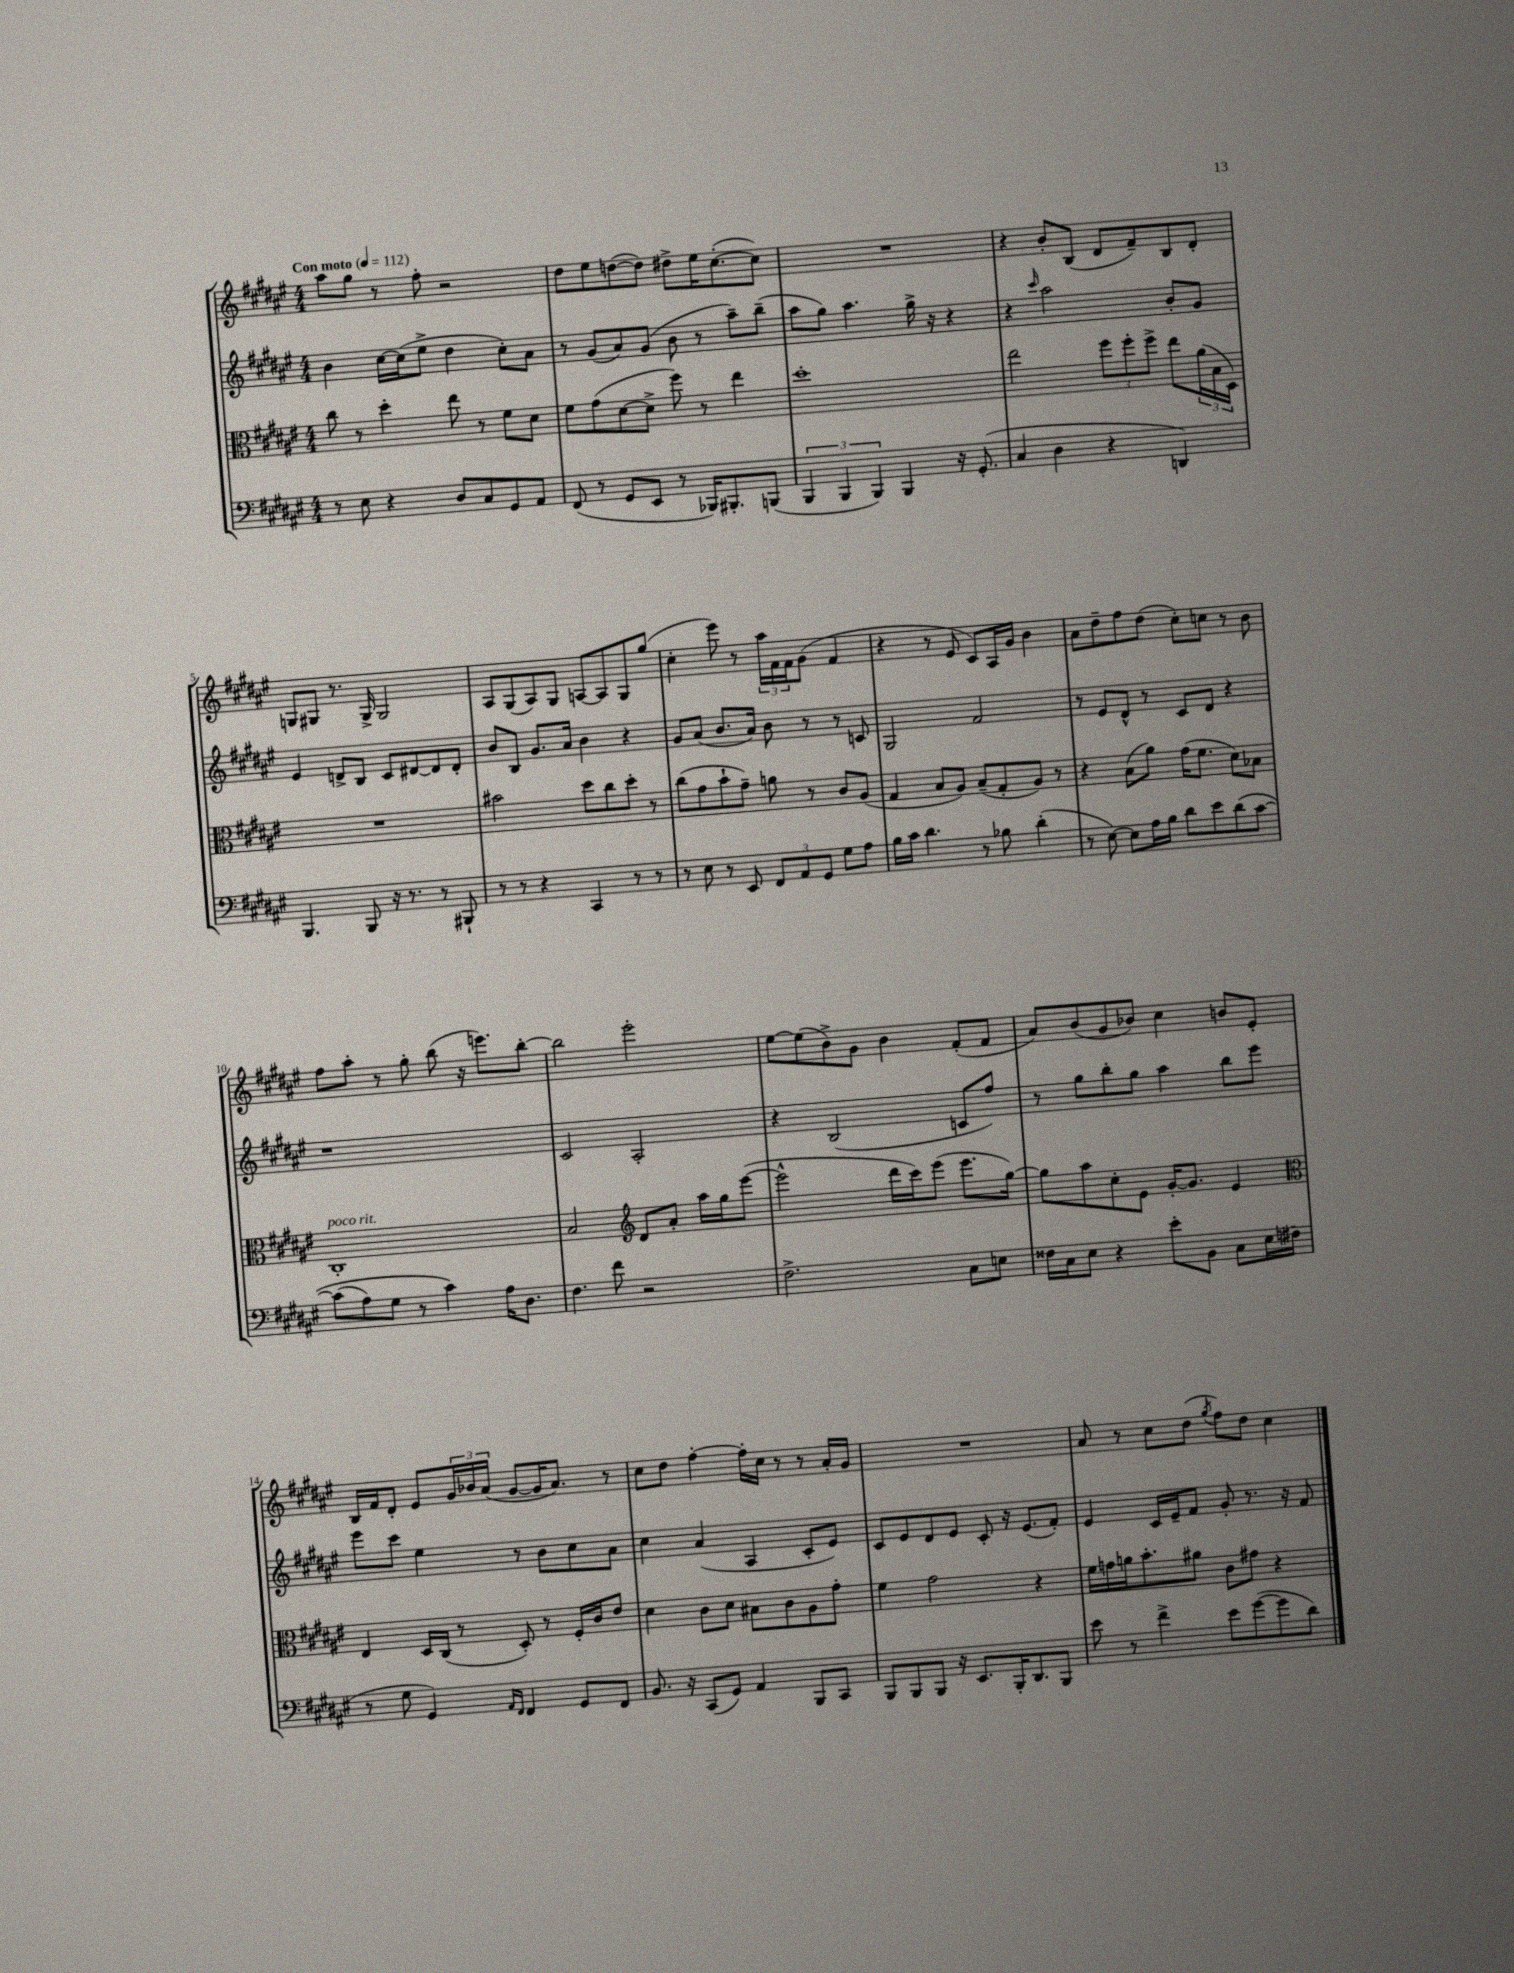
<<
\new StaffGroup <<
\new Staff = "s0" {
    \clef treble \key fis \major \numericTimeSignature \time 4/4 \tempo "Con moto" 4 = 112
    ais''8 gis''8 r8 fis''8-. r2 |
    dis''8 eis''8 d''8~( d''8) dis''8-> eis''16 cis''8.~-.( cis''8) |
    R1 |
    r4 b'8-. b8( dis'8 fis'8--) b8 dis'8-. |
    g8 gis8 r8. gis16-> gis2 |
    ais8 gis8( ais8) gis8 a8~ a8 gis8 gis''8( |
    cis''4-. eis'''8) r8 \tuplet 3/2 { ais''16 fis'16 fis'16 } gis'8( fis'4 |
    r4 r8 eis'8 cis'8) ais16 gis'16 b'4 |
    ais'8 dis''8-- fis''8 dis''8( cis''8-.) c''8 r8 b'8 |
    fis''8 ais''8-. r8 gis''8-. b''8( r16 e'''8.) b''8~-. |
    b''2 eis'''2-. |
    eis''8~ eis''8( b'8->) gis'8 b'4 fis'8-.( fis'8 |
    ais'8) b'8( gis'8 bes'8) cis''4 b'8 eis'8-. |
    b16 fis'16 dis'8-. eis'8 \tuplet 3/2 { gis'16 bes'16 ais'16( } gis'8~ gis'16 ais'8.) r8 |
    cis''8 dis''8 fis''4~-. fis''16-. cis''16 r8 r8 ais'16-. gis'16 |
    R1 |
    ais'8 r8 cis''8 dis''8( \acciaccatura { gis''8 } fis''8) dis''8 cis''4 \bar "|." |
}
\new Staff = "s1" {
    \clef treble \key fis \major \numericTimeSignature \time 4/4
    b'4 cis''16~ cis''16( eis''8-> dis''4 cis''8-.) ais'8 |
    r8 gis'8( ais'8) gis'8( b'8 r8 ais''8--) b''8--( |
    ais''8 gis''8) ais''4. gis''16-> r16 r4 |
    r4 \grace { cis'''16 } ais''2 b'8-. gis'8 |
    eis'4 d'8-> b8 cis'8 dis'8~ dis'8 dis'8-. |
    b'8 b8 gis'8. ais'16 b'4 r4 |
    gis'8 ais'8( b'8. ais'16) b'8 r8 r8 c'8 |
    gis2 fis'2 |
    r8 eis'8 dis'8-^ r8 cis'8 dis'8 r4 |
    r1 |
    cis'2 ais2-. |
    r4 b2( c'8 fis''8) |
    r8 gis''8 b''8-. gis''8 ais''4 b''8 eis'''8 |
    eis'''8 cis'''8 eis''4 r8 b'8 cis''8 ais'8 |
    cis''4 ais'4( ais4 cis'8-. eis'8) |
    cis'8 eis'8 dis'8 eis'8 cis'8-. r16 eis'8.( fis'8-.) |
    eis'4 cis'16 eis'16-- fis'8 gis'8-. r8. r16 fis'8 \bar "|." |
}
\new Staff = "s2" {
    \clef alto \key fis \major \numericTimeSignature \time 4/4
    cis''8 r8 dis''4-. eis''8 r8 fis'8 dis'8 |
    fis'8 gis'8( dis'8~ dis'8-> fis''8) r8 eis''4 |
    dis''1-. |
    eis''2 \tuplet 3/2 { fis''8 fis''8-. fis''8-> } eis''8 \tuplet 3/2 { ais'16( b16 dis16) } |
    R1 |
    bis'2 dis''8 cis''8 dis''8-. r8 |
    cis''8( gis'8 b'8-! gis'8--) a'8 r8 cis'8 ais8( |
    gis4 b8 ais8) b8--( gis8-. ais8) r8 |
    r4 b8( ais'8) gis'16( fis'8. dis'8) bes8 |
    cis1-.^\markup { \italic "poco rit." } |
    b2 \clef treble dis'8 ais'8-. ais''16 gis''16 eis'''8~( |
    eis'''2-^ dis'''16 cis'''16) eis'''8( eis'''8. gis''16~) |
    gis''8 ais''8 cis''8-. eis'8 gis'16~-. gis'8. eis'4 |
    \clef alto eis4 dis16 cis16( r8 dis8-.) r8 fis16-. cis'16 eis'8 |
    dis'4 cis'8 dis'8 bis8 cis'8 ais8 gis'8-. |
    fis'4 gis'2 r4 |
    fis'16 g'16 a'16 b'8.-. ais'8 cis'8 gis'8 r4 \bar "|." |
}
\new Staff = "s3" {
    \clef bass \key fis \major \numericTimeSignature \time 4/4
    r8 eis8 r4 dis8 cis8 gis,8 ais,8 |
    fis,8( r8 gis,8 eis,8 r8 bes,,16) bis,,8.-. b,,8( |
    \tuplet 3/2 { b,,4 b,,4 b,,4) } b,,4 r16 gis,8.-.( |
    cis4 dis4 r4 d,4) |
    b,,4. b,,8 r16 r8. r8 bis,,8-! |
    r8 r8 r4 cis,4 r8 r8 |
    r8 eis8 r8 eis,8 \tuplet 3/2 { fis,8 ais,8 gis,8 } gis8 ais8 |
    b16 cis'16 dis'4. r8 bes8 dis'4-.( |
    r8 eis8~) eis8 ais16 b16 dis'8 eis'8 dis'8\( cis'8~ |
    cis'8( ais8) gis8 r8 cis'4\) ais16 dis8. |
    fis4. fis'8 r2 |
    fis2.-> cis8 e8 |
    fisis16 cis16 eis8 r4 eis'8-. b,8 cis8 eis16 fis16( |
    r8 gis8 gis,4) \grace { ais,16 fis,16 } fis,4 gis,8 fis,8 |
    b,8. r16 cis,8( gis,8) ais,4 b,,8 cis,8 |
    b,,8 b,,8 b,,8 r16 eis,8. b,,16-. dis,8. b,,8 |
    eis'8 r8 fis'4-> eis'8 gis'8~( gis'8 dis'8) \bar "|." |
}
>>
>>
